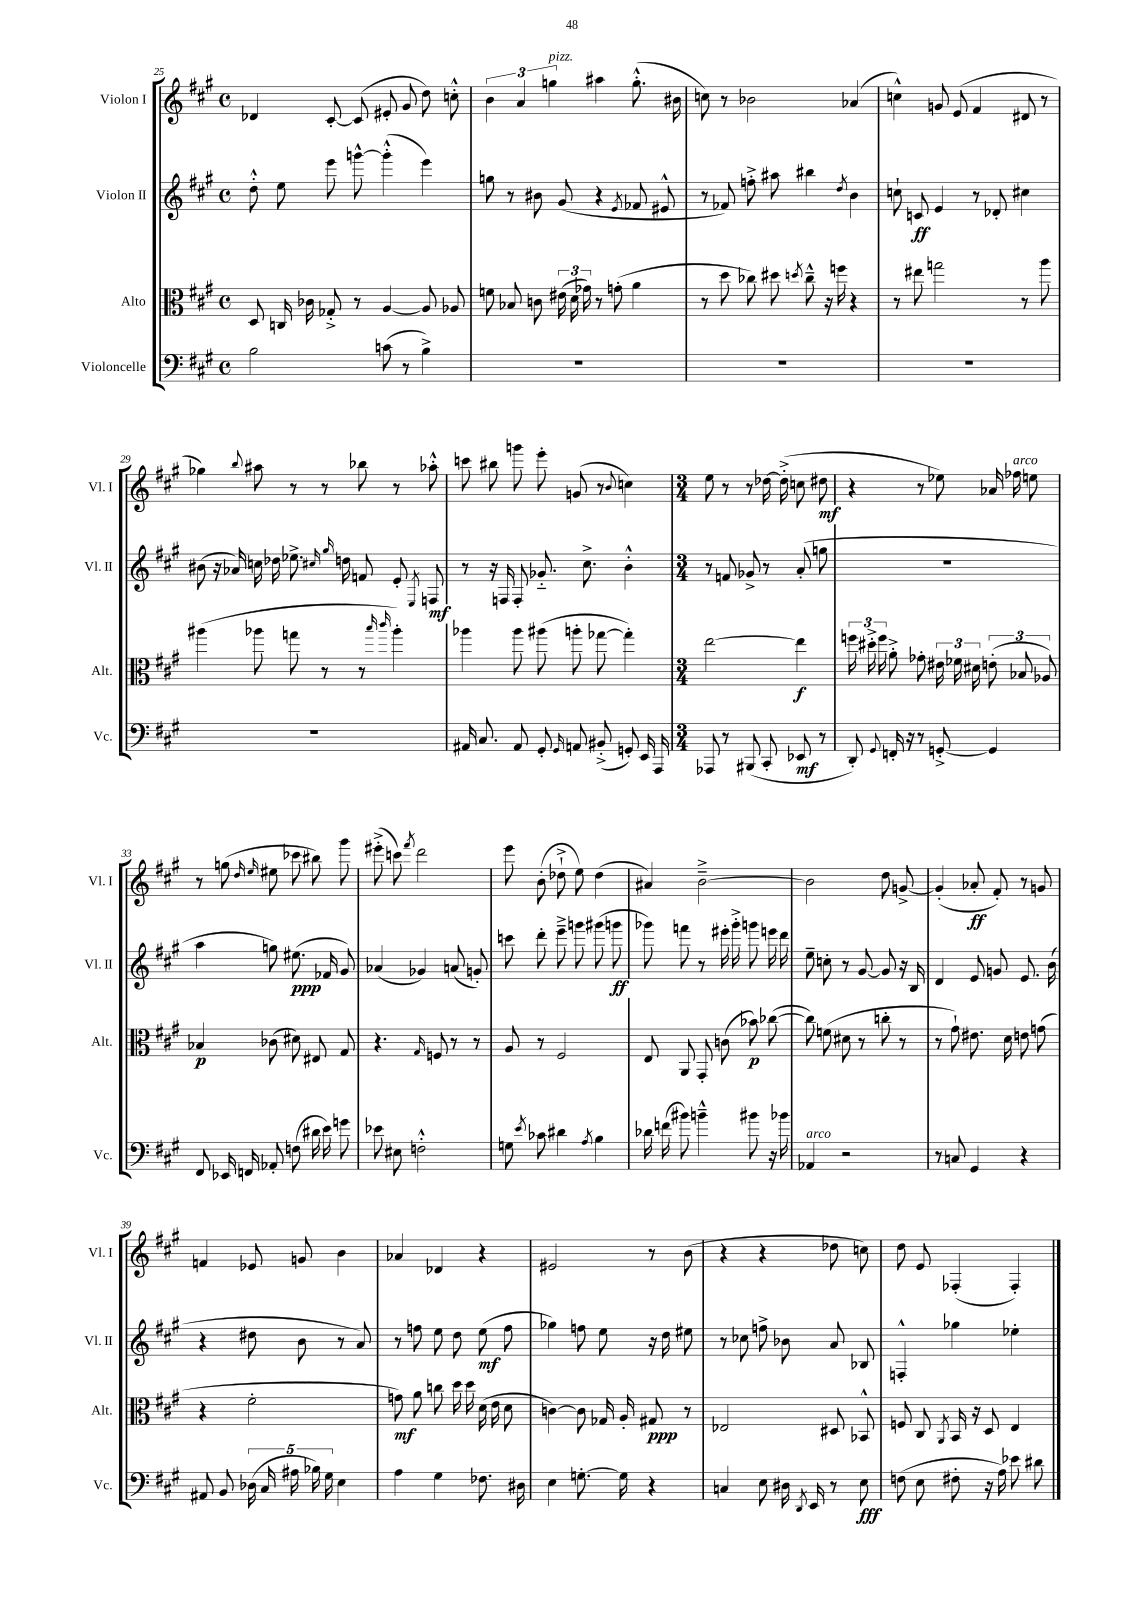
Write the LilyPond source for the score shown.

<<
\new StaffGroup <<
\new Staff = "s0" \with { instrumentName = "Violon I" shortInstrumentName = "Vl. I" } {
    \clef treble \key a \major \defaultTimeSignature \time 4/4
    \autoBeamOff des'4 cis'8~-. cis'8( eis'8-. gis'8 d''8) c''8-.-^ |
    \tuplet 3/2 { b'4 a'4 g''4^\markup { \italic "pizz." } } ais''4 g''8.-.-^( bis'16 |
    c''8) r8 bes'2 aes'4( |
    c''4-^) g'8 e'8( fis'4 dis'8 r8 |
    ges''4) \appoggiatura { b''8 } ais''8 r8 r8 bes''8 r8 aes''8-.-^ |
    c'''8 bis''8 g'''8 e'''8-. g'8( r8 \appoggiatura { b'8 } c''4) |
    \numericTimeSignature \time 3/4 e''8 r8 r8 des''16~ des''16-.->( c''8 dis''8\mf |
    r4 r8 ees''8) aes'16 fes''16^\markup { \italic "arco" } e''8 |
    r8 g''8( \grace { d''16 e''16 } eis''8 ces'''8 bis''8) gis'''8 |
    eis'''8-.->( c'''8) \acciaccatura { fis'''8 } d'''2 |
    e'''8 b'8-.( des''8-!-> e''8) des''4( |
    ais'4) b'2~---> |
    b'2 d''8 g'8~-> |
    g'4-.( aes'8-.\ff fis'8-.) r8 g'8 |
    f'4 ees'8 g'8 b'4 |
    aes'4 des'4 r4 |
    eis'2 r8 b'8( |
    r4 r4 des''8 c''8) |
    d''8 e'8 fes4-.( fes4-.) \bar "|." |
}
\new Staff = "s1" \with { instrumentName = "Violon II" shortInstrumentName = "Vl. II" } {
    \clef treble \key a \major \defaultTimeSignature \time 4/4
    \autoBeamOff d''8-.-^ e''8 e'''8 g'''8~-^ g'''4-.-^( e'''4) |
    g''8 r8 bis'8 gis'8( r4 \acciaccatura { e'8 } fes'8 eis'8-^ |
    r8 fes'8) f''8-.-> ais''8 bis''4 \acciaccatura { d''8 } b'4 |
    c''8-! c'8\ff e'4 r8 des'8-. cis''4 |
    bis'8( r16 aes'16) c''16 des''16 ees''8.-> \grace { cis''16 gis''16 } d''16 f'8 e'8-. \acciaccatura { e8 } f8\mf |
    r8 r16 f16 f8-. ges'8.-_ cis''8.-> b'4-.-^ |
    \numericTimeSignature \time 3/4 r8 f'8 ges'8-> r8 a'8-.( g''8 |
    R2. |
    a''4 g''8) eis''8.\ppp( fes'16 gis'8) |
    aes'4( ges'4) a'8( g'8-.) |
    c'''8 d'''8-. e'''8---> g'''8 gis'''8( g'''8\ff |
    ges'''8) f'''8 r8 eis'''16-. ges'''16-.-> g'''8 e'''16 d'''16 |
    e''8-- c''8-. r8 gis'8~ gis'8 r16 b16 |
    d'4 e'8 g'8 e'8. b'16( |
    r4 dis''8 b'8 r8 a'8) |
    r8 f''8 e''8 d''8 e''8\mf( f''8 |
    ges''4) f''8 e''8 r16 d''16 eis''8 |
    r8 ces''8 f''8-> bes'8 a'8 bes8 |
    f4-.-^ ges''4 ees''4-. \bar "|." |
}
\new Staff = "s2" \with { instrumentName = "Alto" shortInstrumentName = "Alt." } {
    \clef alto \key a \major \defaultTimeSignature \time 4/4
    \autoBeamOff d8 c16 ces'16 ges8-.-> r8 a4~ a8 aes8 |
    f'8 bes8 c'8 \tuplet 3/2 { eis'16( d'16 ges'16) } r8 g'8-.( a'4 |
    r8 d''8 ces''8) dis''8 \acciaccatura { d''8 } ces''8---^ r16 f''16 r4 |
    r8 eis''8 g''2 r8 a''8 |
    ais''4( aes''8 g''8 r8 r8 \grace { b''16 cis'''16 } aes''4-.) |
    aes''4 aes''8 ais''8( a''8-. ges''8~ ges''4-.) |
    \numericTimeSignature \time 3/4 e''2~ e''4\f |
    \tuplet 3/2 { f''16 dis''16-.-> f''16 } a'8-.-> ges'8-. \tuplet 3/2 { eis'16 fes'16 dis'16 } \tuplet 3/2 { e'8-.( bes8 aes8) } |
    bes4\p ces'8( dis'8) eis8 gis8 |
    r4. \grace { gis16 } f8 r8 r8 |
    a8 r8 fis2 |
    e8 a,8 gis,8-. c'8( bes'8\p) ces''8~( |
    ces''8) f'8( dis'8 r8 c''8-. r8 |
    r8 gis'8-!) eis'8. d'16 e'8 g'8( |
    r4 fis'2-. |
    g'8\mf) a'8 c''8 d''16 d''16 d'16( e'16 d'8 |
    c'4~) c'8 ges16 a16-. gis8\ppp r8 |
    ees2 dis8 bes,8-^ |
    f8 cis8 \acciaccatura { a,8 } b,16 r16 d8 e4 \bar "|." |
}
\new Staff = "s3" \with { instrumentName = "Violoncelle" shortInstrumentName = "Vc." } {
    \clef bass \key a \major \defaultTimeSignature \time 4/4
    \autoBeamOff b2 c'8( r8 b4->) |
    R1 |
    R1 |
    R1 |
    R1 |
    ais,16 cis8. ais,8 gis,8-. \grace { gis,16 } a,8 bis,8-.->( g,8-.) e,16 a,,16 |
    \numericTimeSignature \time 3/4 aes,,8 r8 bis,,8( cis,8-. ees,8\mf r8 |
    d,8-.) \appoggiatura { gis,8 } f,16-. r16 r8 g,8~-.-> g,4 |
    fis,8 ees,16 f,16 aes,8-. f8( dis'16 e'16) g'8 |
    ees'8 eis8 f2-.-^ |
    g8 \acciaccatura { e'8 } ces'8 dis'4 \acciaccatura { a8 } b4 |
    des'16 f'16( bis'8) b'4---^ bis'8 r16 bes'16 |
    aes,4^\markup { \italic "arco" } r2 |
    r8 c8 gis,4 r4 |
    ais,8 b,8 \tuplet 5/4 { des16( cis16 ais16 bes16) gis16 } e4 |
    a4 gis4 fes8. dis16 |
    e4 g8.~-. g16 r4 |
    c4 e8 dis16 \acciaccatura { d,8 } e,16 r8 e8\fff |
    f8( e8 fis8-. r16 a16) ees'8 dis'8 \bar "|." |
}
>>
>>
\layout { \context { \Score currentBarNumber = #25 } }
